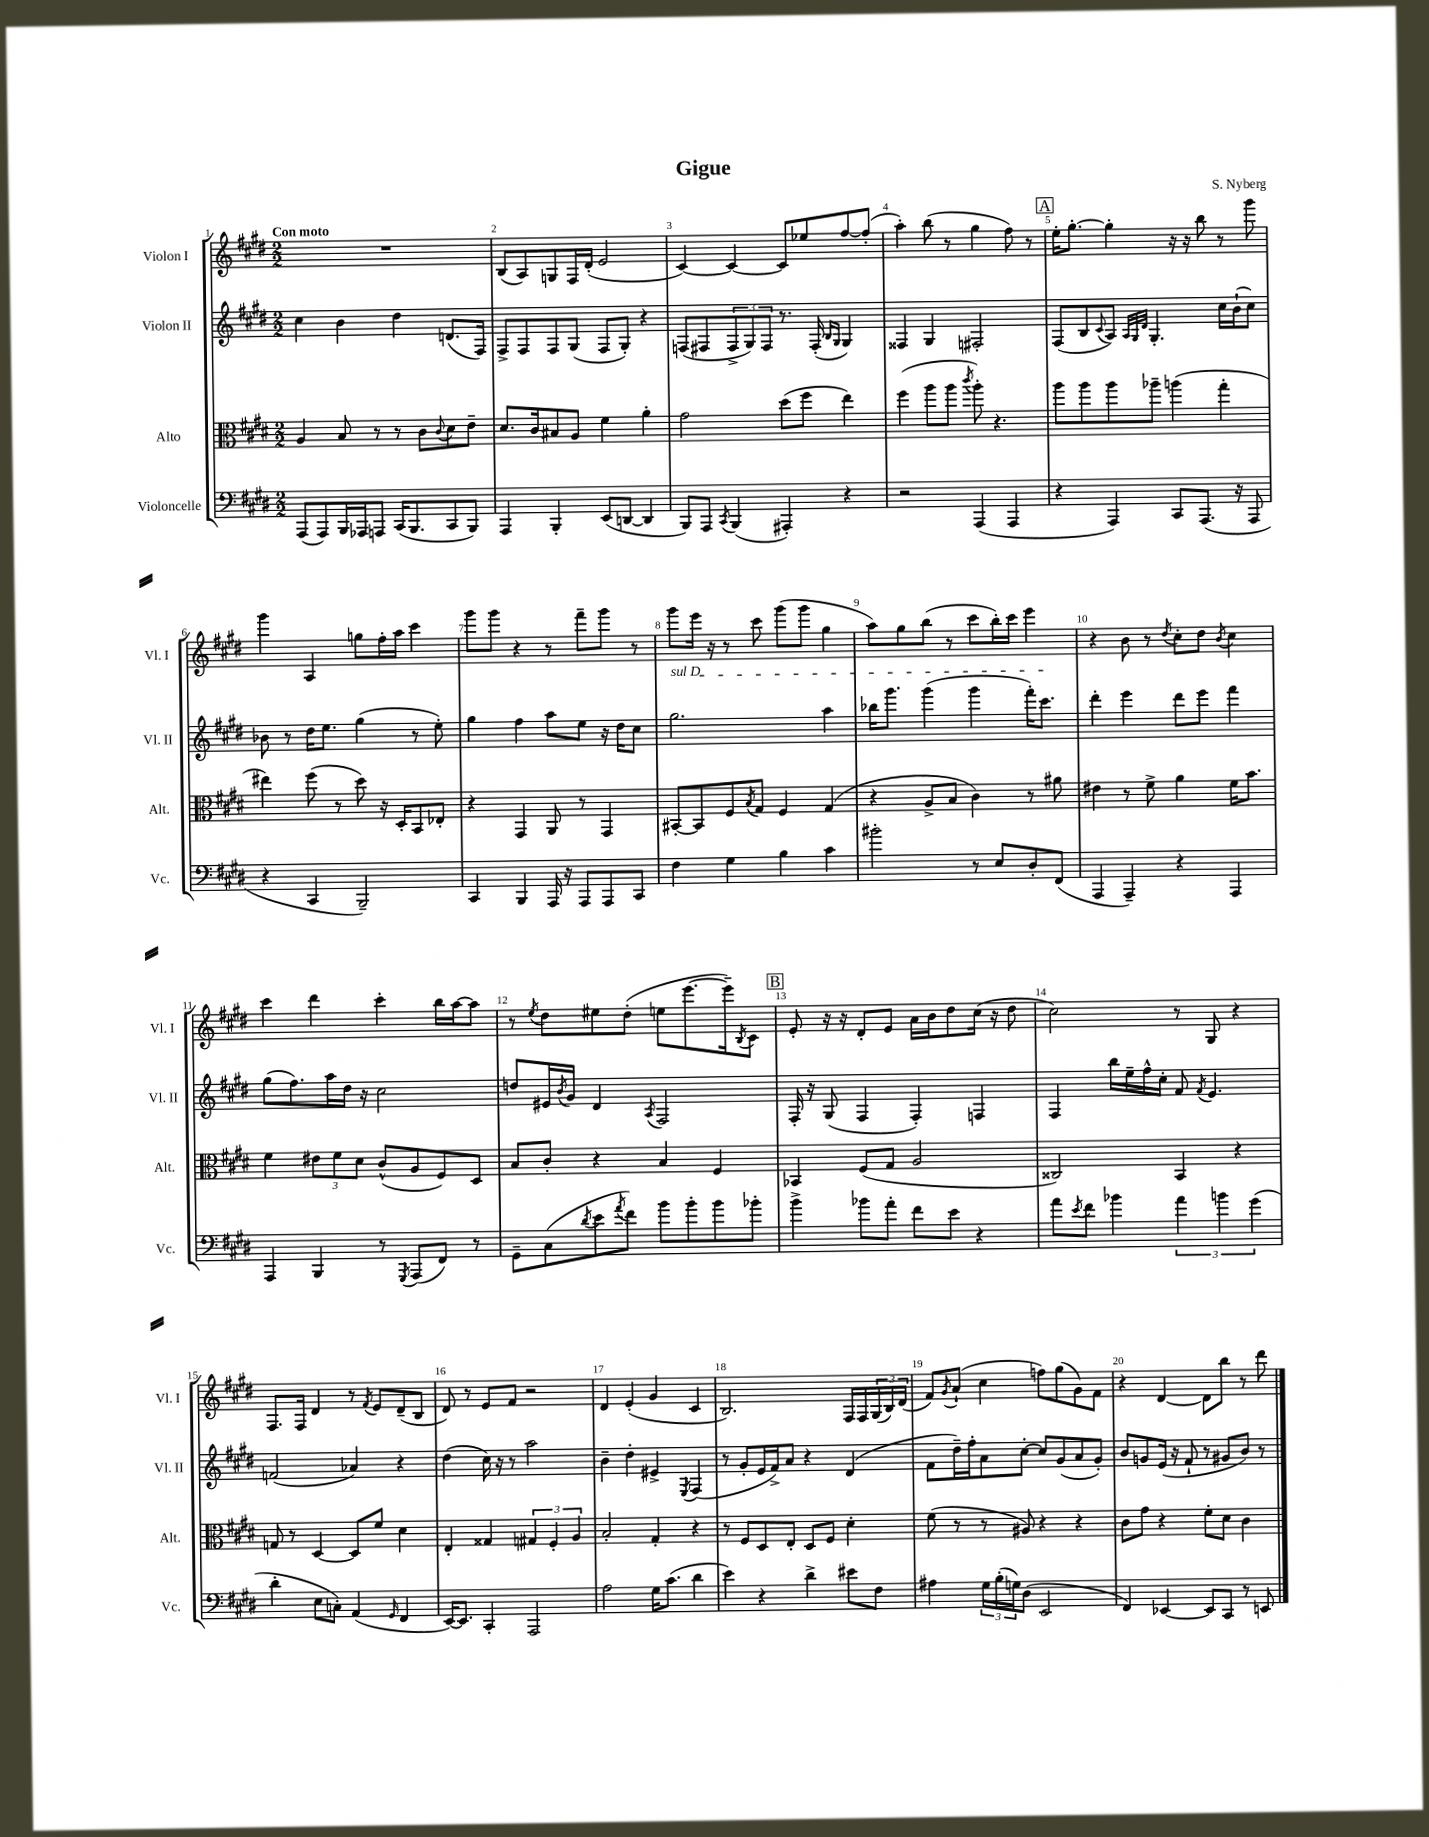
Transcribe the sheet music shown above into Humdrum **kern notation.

**kern	**kern	**kern	**kern
*staff4	*staff3	*staff2	*staff1
*clefF4	*clefC3	*clefG2	*clefG2
*k[f#c#g#d#]	*k[f#c#g#d#]	*k[f#c#g#d#]	*k[f#c#g#d#]
*M2/2	*M2/2	*M2/2	*M2/2
(8AAA	4A	4cc#	1r
8AAA)	.	.	.
16BBB	8B	4b	.
16AAA-	.	.	.
8AAA	8r	.	.
(16CC#	8r	4dd#	.
8.BBB	.	.	.
.	8c#	.	.
.	8qqc#	.	.
8CC#	8d#	(8.d	.
8BBB)	8e~	.	.
.	.	16F#)	.
=	=	=	=
4AAA	8.d#	8F#^	(8B
.	.	8F#	8A)
.	16c#	.	.
4BBB'	8B#	8F#	8G
.	8A	(8G#	16F#
.	.	.	(16d#'
(8EE	4f#	8F#	2e
[8DD	.	8G#')	.
4DD]	4a'	4r	.
=	=	=	=
8BBB)	2g#	(8F	[4c#)
8AAA	.	8F#	.
8qCC#	.	.	.
(4BBB	.	12F#^	4c#_
.	.	12G#)	.
.	.	12F#	.
4AAA#')	(8dd#	8.r	8c#]
.	8ff#	.	8ee-
.	.	(16F#'	.
.	.	16qqB	.
.	.	16qqG#	.
4r	4ee)	4G#)	[8ff#
.	.	.	(8ff#']
=	=	=	=
2r	(4ff#	4F##	4aa')
.	8aa	4G#	(8bb
.	8aa	.	8r
.	8qccc#	.	.
(4AAA	8aa')	2F#'	4gg#
.	4.r	.	.
4AAA	.	.	8ff#)
.	.	.	8r
=	=	=	=
4r	8aa	(8F#	16ee'
.	.	.	[8.gg#'
.	8aa	8B	.
.	.	8qqc#	.
4AAA)	8aa	8A)	4gg#']
.	.	32qqA	.
.	.	32qqG#	.
.	.	32qqd#	.
.	8aa-~	4.G#'	.
8CC#	(4aa	.	16r
.	.	.	16r
(8.AAA	.	.	8bb
.	4gg#'	16cc#	8r
16r	.	(16b`	.
8AAA	.	8cc#)	8ggg#
=	=	=	=
4r	4ee#)	8b-	4ggg#
.	.	8r	.
4CC#	(8ff#	16dd#	4A
.	.	8.ee	.
.	8r	.	.
2BBB~)	8dd#)	(4gg#	8gg
.	16r	.	16ff#'
.	16D#'	.	16aa
.	8BB	8r	4ccc#
.	8E-'	8ee')	.
=	=	=	=
4CC#	4r	4gg#	8ggg#
.	.	.	8ggg#
4BBB	4GG#	4ff#	4r
16AAA	8AA	8aa	8r
16r	.	.	.
8AAA	8r	8ee	8fff#~
8AAA	4GG#	16r	8ggg#
.	.	16dd#	.
8CC#	.	8cc#	8r
=	=	=	=
4F#	[8BB#'	2.gg#	8ggg#
.	8BB#]	.	16eee
.	.	.	16r
4G#	8F#	.	8r
.	8qB	.	.
.	8G#	.	8ccc#
4B	4F#	.	(8ggg#
.	.	.	8ggg#
4c#	(4G#	4aa	4gg#
=	=	=	=
2b#'	4r	16bb-	8aa)
.	.	8.ggg#	.
.	.	.	8gg#
.	8A^	(4ggg#	(8bb
.	8B	.	8r
8r	4c#)	4ggg#	8ccc#
8E	.	.	16bb')
.	.	.	16ccc#
8D#'	8r	16fff#')	4eee
.	.	8.ccc#	.
(8FF#	8a#	.	.
=	=	=	=
4AAA	4e#	4ddd#'	4r
4AAA~)	8r	4eee	8b
.	8f#^	.	8r
.	.	.	8qdd#
4r	4a	8ddd#	8cc#'
.	.	8eee	8dd#
.	.	.	8qb
4AAA	16f#	4fff#	4cc#
.	8.b	.	.
=	=	=	=
4AAA	4f#	(8gg#	4ccc#
.	.	8.ff#)	.
4BBB	12e#	.	4ddd#
.	.	16aa	.
.	12f#	.	.
.	.	16dd#	.
.	12d#	.	.
.	.	16r	.
8r	(8c#^^	2cc#	4ccc#'
8qGGG#	.	.	.
(8AAA	8A	.	.
8FF#)	8F#)	.	16bb
.	.	.	[16aa
8r	8D#	.	8aa]
=	=	=	=
8GG#~	8B	8dd	8r
.	.	.	8qee
(8C#	8c#'	16e#	8dd#
.	.	8qb	.
.	.	16g#	.
8qd#	.	.	.
8e	4r	4d#	8ee#
8qa	.	.	.
8f#)	.	.	(8dd#'
.	.	8qA	.
8b	4B	2F#	8ee
8b'	.	.	[8.eee
8b	4F#	.	.
.	.	.	16eee~])
.	.	.	8qB
8b-'	.	.	8c#
=	=	=	=
4b^	4BB-	16F#'	8e'
.	.	16r	.
.	.	(8G#	16r
.	.	.	16r
8b-	(8F#	4F#	8d#'
8a'	8G#	.	8e
8f#	2A	4F#')	16a
.	.	.	16b
8e	.	.	8dd#
4r	.	4F	(16cc#
.	.	.	16r
.	.	.	8dd#
=	=	=	=
8a	2C##)	4F#	2cc#)
8qe	.	.	.
8f#	.	.	.
4b-	.	16bb	.
.	.	16ee~	.
.	.	16ff#^^	.
.	.	16cc#'	.
6a	4BB	8f#	8r
.	.	8qf#	.
.	.	4.e	8G#
6b	.	.	.
.	4r	.	4r
(6g#	.	.	.
=	=	=	=
4d#'	8G	(2f	8.F#
.	8r	.	.
.	.	.	16F#
8E	[4D#	.	4d#
8C')	.	.	.
(4AA	8D#]	4a-)	8r
.	.	.	8qf#
.	8f#	.	8e
16qqGG#	.	.	.
4FF#	4d#	4r	(8d#~
.	.	.	8B
=	=	=	=
[16EE)	4E'	(4dd#	8d#)
8.EE]	.	.	.
.	.	.	8r
4CC#'	4G##	16cc#)	8e
.	.	16r	.
.	.	8r	8f#
2AAA	6G#	2aa	2r
.	6F#'	.	.
.	6A	.	.
=	=	=	=
2A	2B'	4b~	4d#
.	.	4dd#'	(4e'
16G#	4G#'	4e#^	4g#
(8.c#	.	.	.
.	.	8qE	.
4d#	4r	(4F#	4c#
=	=	=	=
4e)	8r	8r	2.B)
.	8F#	8g#'	.
4r	8D#	16e	.
.	.	16f#^)	.
.	8E'	8a	.
4d#^	8D#	4r	.
.	8F#	.	.
8e#	4d#'	(4d#	16F#
.	.	.	16F#
8F#	.	.	(24G#
.	.	.	24B)
.	.	.	(24d#
=	=	=	=
4A#	(8f#	8f#	8f#)
.	.	.	8qg#
.	8r	16dd#~)	(8a`
.	.	16ff#'	.
24G#	8r	8a	4cc#
(24B'	.	.	.
24G)	.	.	.
(8D#	8A#)	[8cc#'	.
2EE	4r	8cc#]	8ff)
.	.	(8g#	(8gg#
.	4r	8a	8g#)
.	.	8g#')	8f#
=	=	=	=
4FF#)	8c#	8b	4r
.	8g#	8g	.
[4EE-	4r	(16e	[4d#
.	.	16r	.
.	.	8f#`	.
8EE-]	8f#'	8r	8d#]
8CC#	8d#	8g#	8bb
8r	4c#	8b)	8r
8EE	.	8r	8ddd#
==	==	==	==
*-	*-	*-	*-
